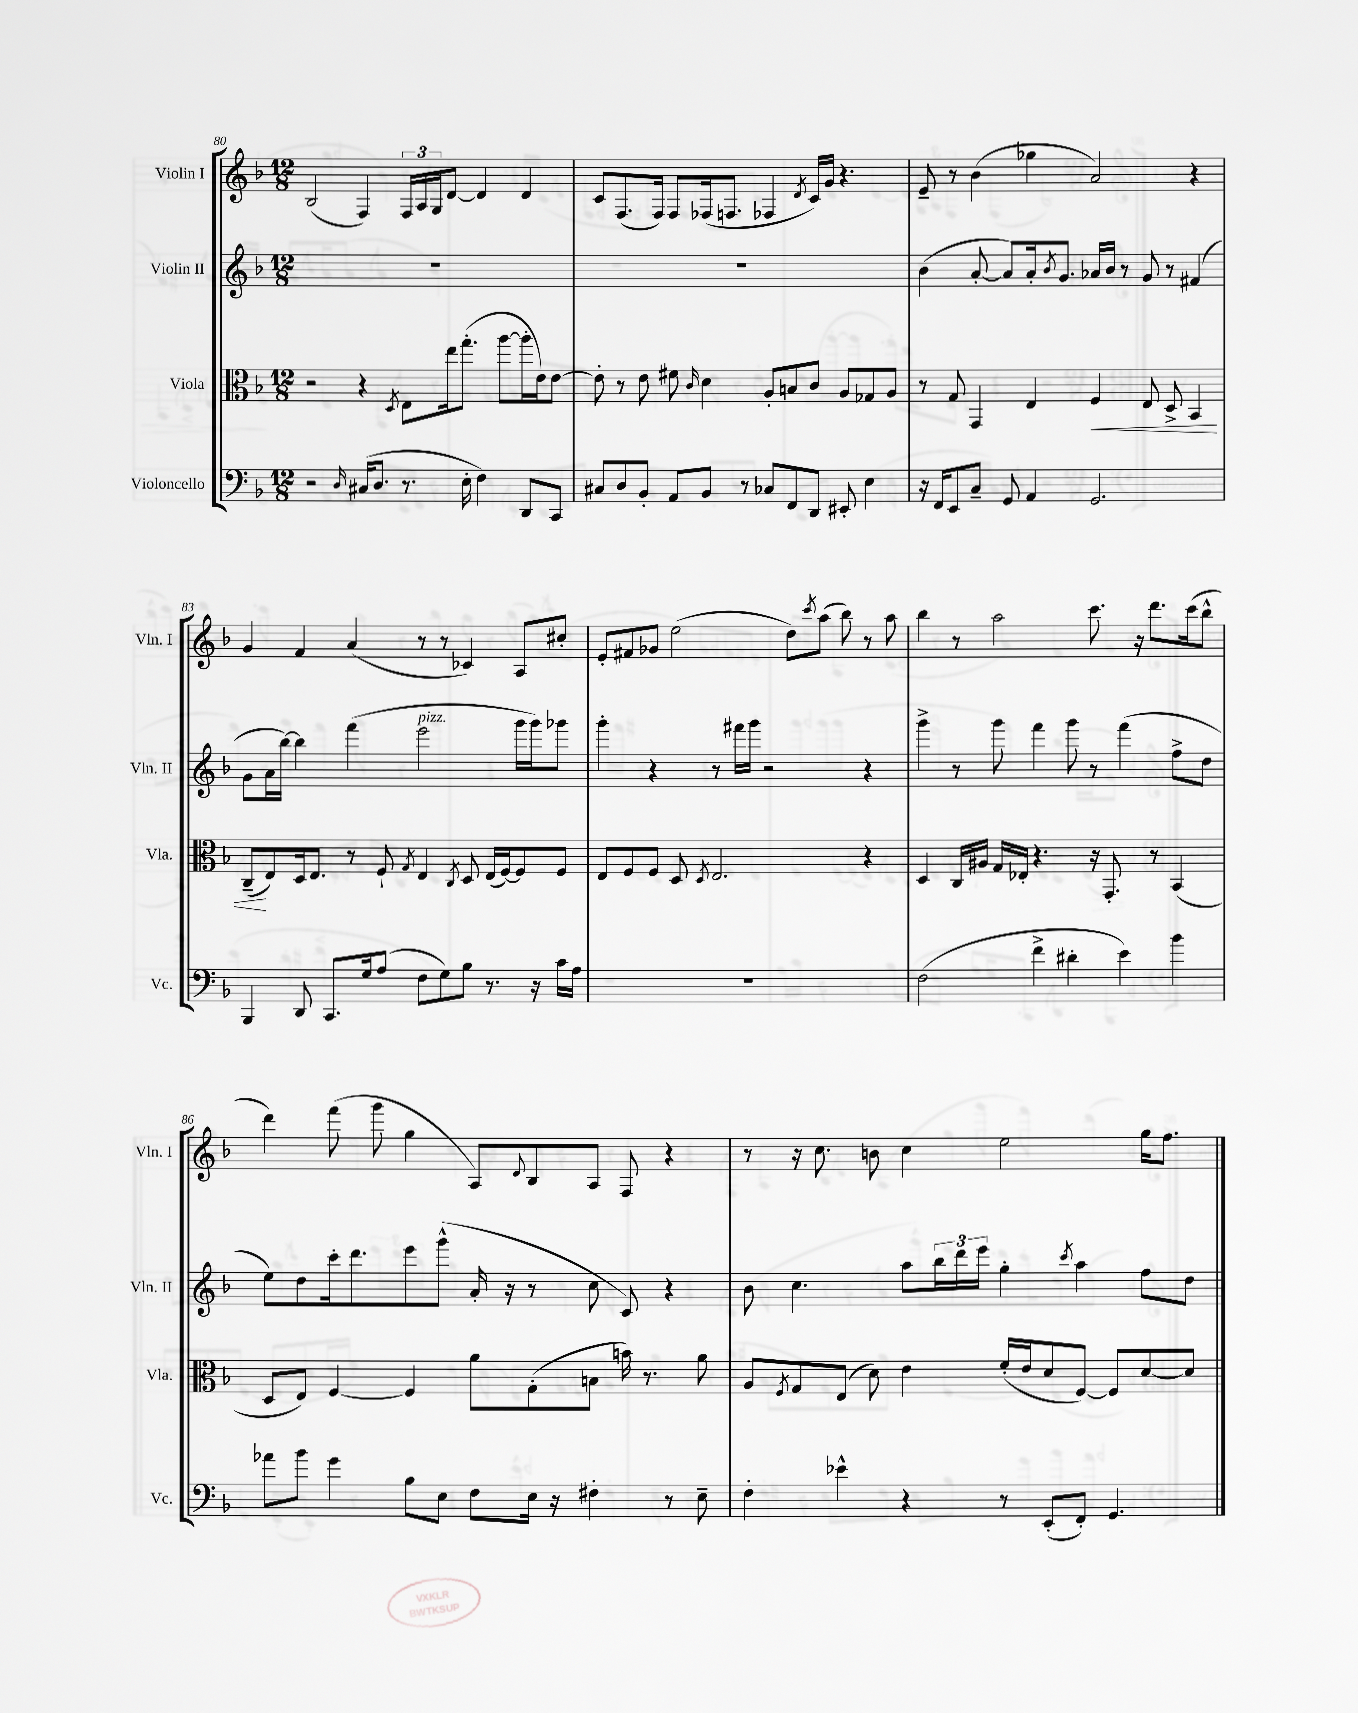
<<
\new StaffGroup <<
\new Staff = "s0" \with { instrumentName = "Violin I" shortInstrumentName = "Vln. I" } {
    \clef treble \key f \major \numericTimeSignature \time 12/8
    bes2( f4) \tuplet 3/2 { f16 a16 g16 } d'8~ d'4 d'4 |
    c'8 f8.( f16) f8 fes16( f8. fes4 \acciaccatura { d'8 } c'16) g'16 r4. |
    e'8-- r8 bes'4( ges''4 a'2) r4 |
    g'4 f'4 a'4( r8 r8 ces'4) a8 cis''8-. |
    e'8-. fis'8 ges'8 e''2( d''8) \acciaccatura { c'''8 } a''8( bes''8) r8 a''8 |
    bes''4 r8 a''2 c'''8. r16 d'''8. c'''16( bes''8-^ |
    d'''4) f'''8( g'''8 g''4 a8) \appoggiatura { d'8 } bes8 a8 f8 r4 |
    r8 r16 c''8. b'8 c''4 e''2 g''16 f''8. \bar "|." |
}
\new Staff = "s1" \with { instrumentName = "Violin II" shortInstrumentName = "Vln. II" } {
    \clef treble \key f \major \numericTimeSignature \time 12/8
    R1. |
    R1. |
    bes'4( a'8~-. a'8) a'16-. \acciaccatura { bes'8 } g'8. aes'16 bes'16 r8 g'8 r8 fis'4( |
    g'8 a'16 bes''16~) bes''4 f'''4( e'''2^\markup { \italic "pizz." } g'''16 g'''16) ges'''8 |
    g'''4-. r4 r8 fis'''16 g'''16 r2 r4 |
    g'''4-> r8 g'''8 f'''4 g'''8 r8 f'''4( f''8-> d''8 |
    e''8) d''8 c'''16-. d'''8. e'''8 g'''8-^( a'16-. r16 r8 c''8 c'8) r4 |
    bes'8 c''4. a''8 \tuplet 3/2 { bes''16 d'''16 e'''16 } g''4-. \acciaccatura { c'''8 } a''4 f''8 d''8 \bar "|." |
}
\new Staff = "s2" \with { instrumentName = "Viola" shortInstrumentName = "Vla." } {
    \clef alto \key f \major \numericTimeSignature \time 12/8
    r2 r4 \acciaccatura { d8 } e8 e''16 g''8.-.( a''8~ a''16-. e'16) e'8~ |
    e'8-. r8 e'8 fis'8 \grace { c'16 } d'4 a8-. b8 c'8 a8 ges8 a8 |
    r8 g8 g,4 e4 f4\< e8 d8-> bes,4 |
    c8--\!( e8) d16 e8. r8 f8-! \acciaccatura { g8 } e4 \acciaccatura { c8 } d8 e16( f16~) f8 f8 |
    e8 f8 f8 d8 \acciaccatura { d8 } e2. r4 |
    d4 c16 ais16 g16 ees16-. r4. r16 g,8.-. r8 bes,4( |
    d8 e8) f4~ f4 a'8 g8-.( b8 b'16) r8. a'8 |
    a8 \acciaccatura { f8 } g8 e8( d'8) e'4 f'16-.( e'16 d'8 f8~) f8 d'8~ d'8 \bar "|." |
}
\new Staff = "s3" \with { instrumentName = "Violoncello" shortInstrumentName = "Vc." } {
    \clef bass \key f \major \numericTimeSignature \time 12/8
    r2 \grace { d16 } cis16( d8. r8. e16-. f4) d,8 c,8 |
    cis8 d8 bes,8-. a,8 bes,8 r8 ces8 f,8 d,8 eis,8-. e4 |
    r16 f,16 e,8 c8-- g,8 a,4 g,2. |
    bes,,4 d,8 c,8. g16 a8( f8 g8) bes8 r8. r16 c'16 a16 |
    R1. |
    f2( f'4-> dis'4-. e'4) bes'4 |
    aes'8 bes'8 g'4 bes8 e8 f8 e16 r16 fis4-. r8 e8-- |
    f4-. ees'4-^ r4 r8 e,8-.( f,8-.) g,4. \bar "|." |
}
>>
>>
\layout { \context { \Score currentBarNumber = #80 } }
